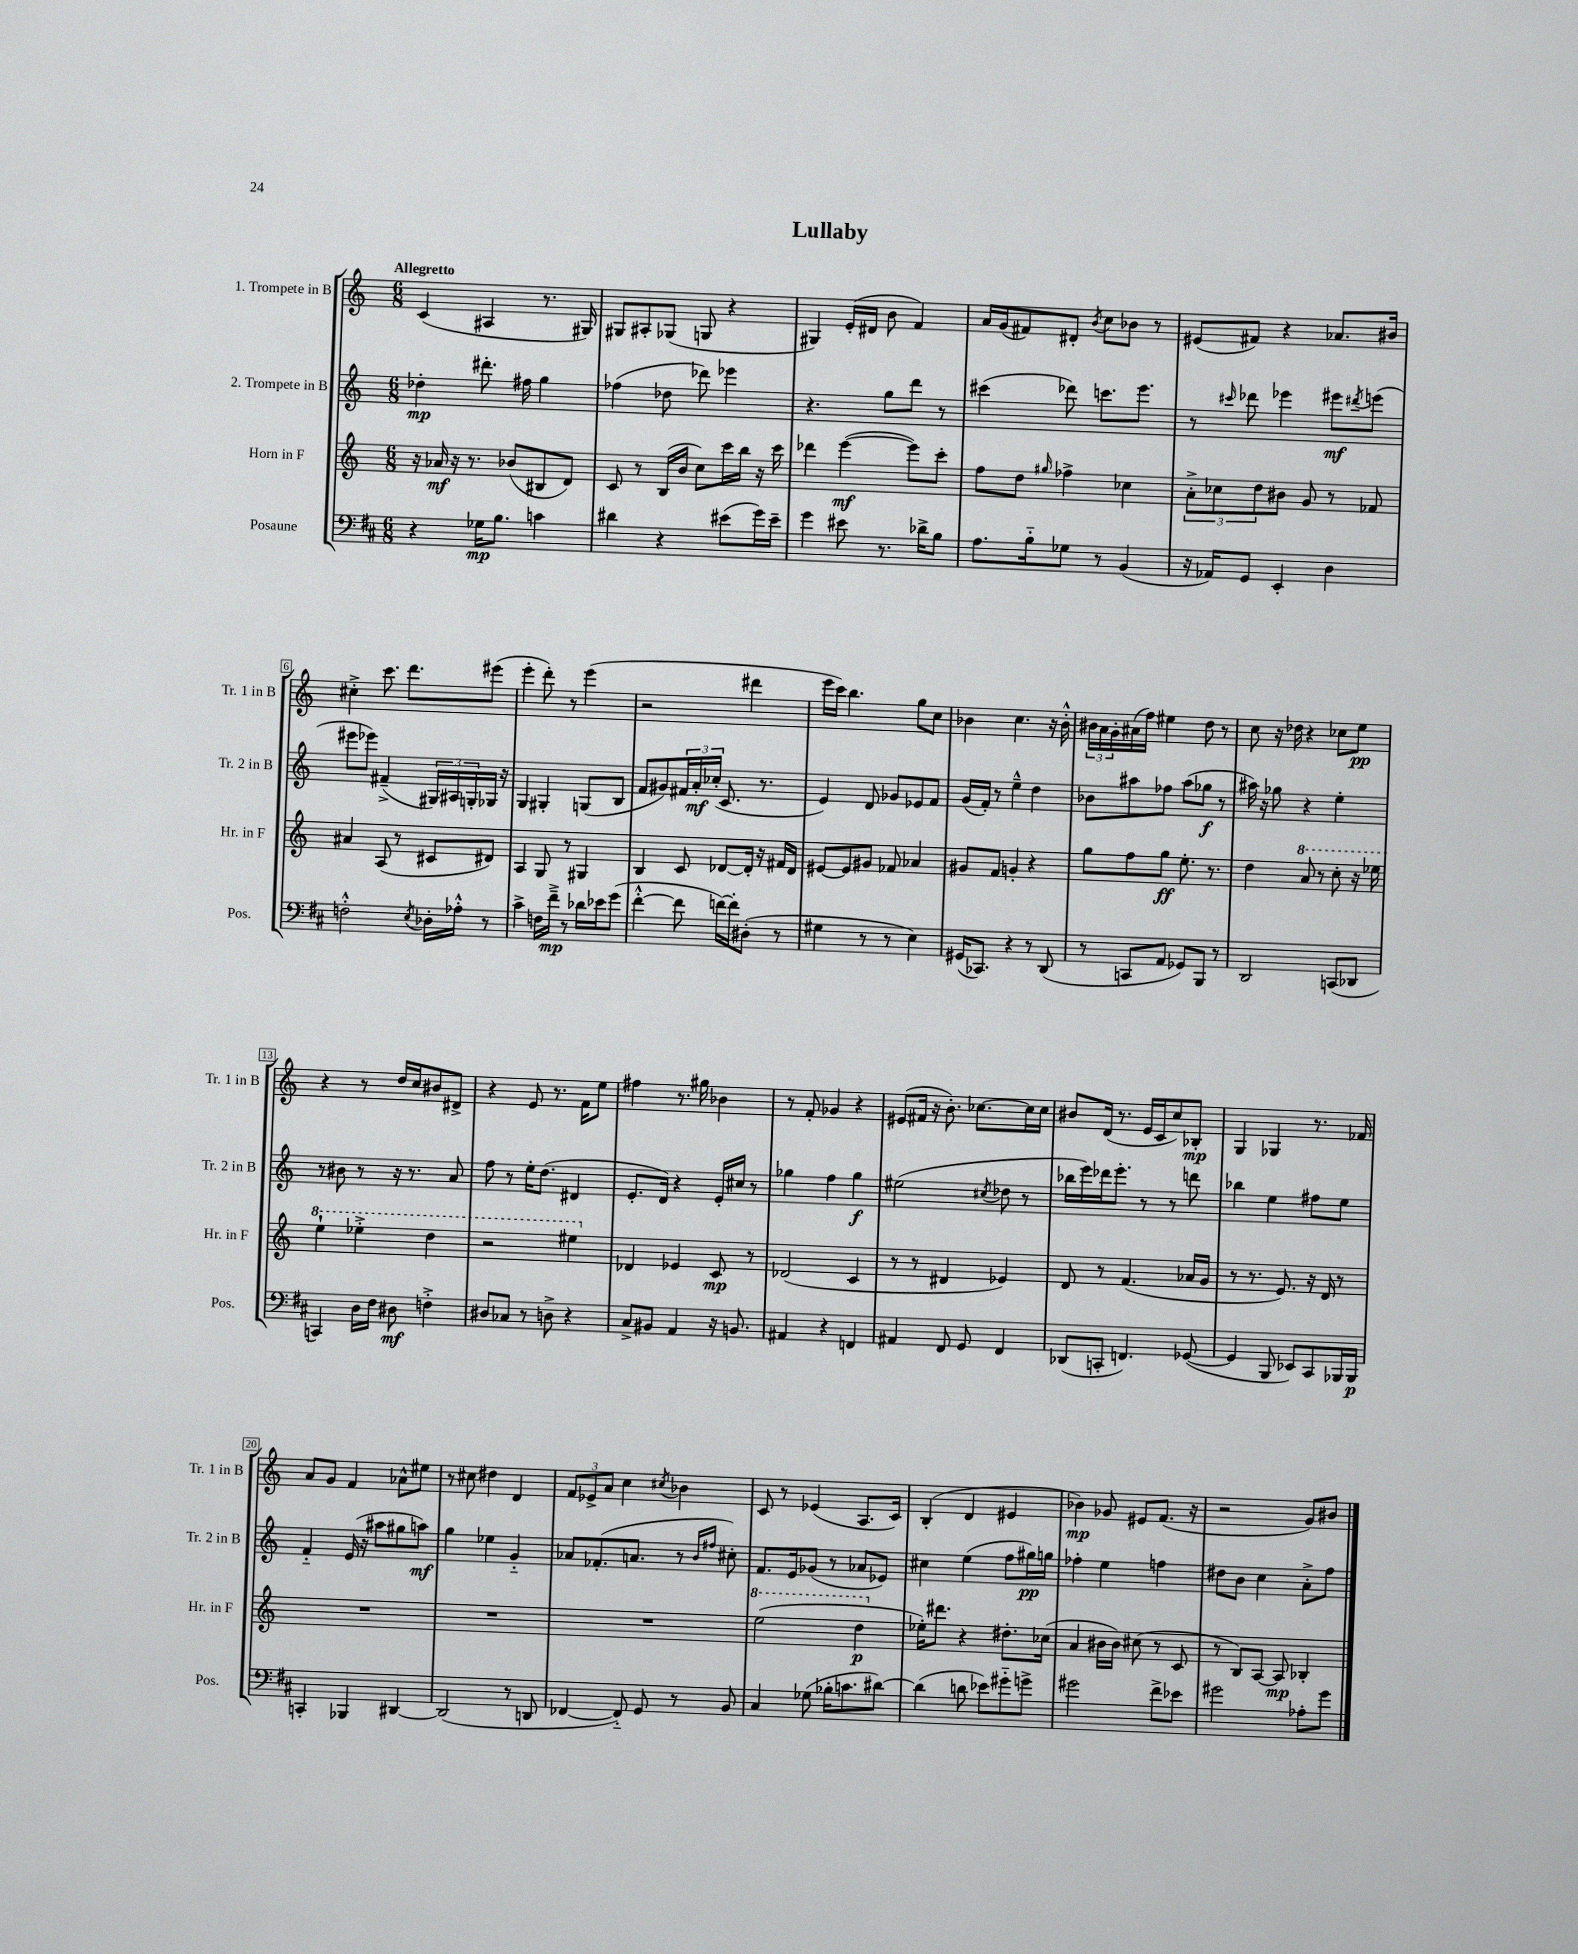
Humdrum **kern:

**kern	**kern	**kern	**kern
*staff4	*staff3	*staff2	*staff1
*clefF4	*clefG2	*clefG2	*clefG2
*k[f#c#]	*k[]	*k[]	*k[]
*M6/8	*M6/8	*M6/8	*M6/8
4r	16r	4dd-'\	(4c/
.	16a-/	.	.
.	16r	.	.
.	8.r	.	.
16G-\LK	.	8.ddd#'\	4A#/
8.B\J	.	.	.
.	(8b-/L	.	.
.	.	16ff#\	.
4c\	8B#/	4gg\	8.r
.	8d/J)	.	.
.	.	.	16G#/)
=	=	=	=
4d#\	8c/	(4ff-\	8G#/L
.	8r	.	8A#'/
4r	(16B/LL	8dd-\	(8G-/J
.	16b/JJ	.	.
.	8cc\L)	8ddd-\)	8G/
(8e#\L	16ccc\L	4eee-\	4r
.	16bb\JJ	.	.
16g\L)	16r	.	.
16e#~\JJ	16ccc\	.	.
=	=	=	=
4g\	4ddd-\	4.r	4G#/)
8e#\	([4eee\	.	(16e'/LL
.	.	.	16d#/JJ
8.r	.	8gg\L	8b\
.	8eee\]L)	8ddd\J	4f/)
16d-^\LK	.	.	.
8B\J	8ccc'\J	8r	.
=	=	=	=
8.A\L	8ff\L	(4ccc#\	16a/LL
.	.	.	(16g/J
.	8dd\J	.	8f#/)
16B'~\k	.	.	.
.	16qqgg#/	.	.
8G-\J	4ff-^\	8ddd-\)	8d#'/J
.	.	.	8qb/
8r	.	8.ccc\L	8cc\L
(4BB/	4cc-\	.	8b-\J
.	.	8.eee\J	.
.	.	.	8r
=	=	=	=
16r	12a'^\L	8r	(8e#/L
16AA-/LK)	.	.	.
.	12cc-\	.	.
.	.	16qqccc#/	.
8GG/J	.	8ddd-\	8f#/J)
.	12dd\	.	.
4EE'/	8b#\J	4eee-\	4r
.	8g/	.	.
4D\	8r	8eee#\L	8.a-/L
.	.	8qddd#/	.
.	8f-/	(8eee\J	.
.	.	.	16b#/Jk
=	=	=	=
2F'^^\	4a#/	8eee#\L	4cc#'^\
.	.	8eee-\J)	.
.	(8A/	(4f#~^/	8.ccc\
.	8r	.	.
.	.	.	8.ddd\L
8qE/	.	.	.
16D-'\LL	8c#/L	24G#/LL)	.
.	.	24A#/	.
16A-'^^\JJ	.	.	.
.	.	24G'/	.
8r	8d#/J)	16G-/JJ	(8eee#\J
.	.	16r	.
=	=	=	=
4c#^\	4A/	4G/	4eee'\
16F\LL	8G/	4G#'/	8ddd'\)
16f#~^\JJ	.	.	.
8r	8r	.	8r
16d-\LL	4G#/	(8G/L	(4eee\
16e-\J	.	.	.
(8g\J	.	8B/J	.
=	=	=	=
[4f#'^^\	4B/	8f/L	2r
.	.	8g#/)	.
8f#\]	8c/	24f#/L	.
.	.	24a'/	.
.	.	(24cc-'/JJ	.
[16f\LL)	[8d-/L	8.c/	.
16f'\]J	.	.	.
(8D#'\J	16d-'/]Jk	.	4ddd#\
.	16r	8.r	.
8r	16f#/LL	.	.
.	16d-/JJ	.	.
=	=	=	=
4G#\	[8e#/L	4e/)	16eee\LL
.	.	.	16ccc\JJ)
.	8e#/]	.	4.bb\
8r	8g#/J	8d/	.
8r	8f-/	8g-/L	.
4E\)	4a-/	8e-/	8gg\L
.	.	8f/J	8cc\J
=	=	=	=
(16GG#/LK	8g#/L	(16g/LL	4b-\
8.CC-/J)	.	16f'/JJ)	.
.	8f/J	8r	.
4r	4g'/	4ee~^^\	4.cc\
8r	4r	4dd\	.
(8DD/	.	.	16r
.	.	.	16b-'^^\
=	=	=	=
8r	8gg\L	8b-\L	24b#\LL
.	.	.	24a\
.	.	.	24g'\
8CC/L	8ff\	8aa#\	(16a#\
.	.	.	16ff\JJ)
8AA/J	8gg\J	8ff-\J	4ee#\
8GG-/L)	8.ee'\	(8aa#\L	.
8BBB/J	.	8gg-\J	8dd\
.	8.r	.	.
8r	.	8r	8r
=	=	=	=
2DD/	4dd\	16aa#\)	8cc\
.	.	16r	.
.	.	8gg-\	16r
.	.	.	16dd-\
.	8aa/	4r	4r
.	8r	.	.
(8CC/L	8ccc'\	4ee'\	8cc-\L
8DD-/J	16r	.	8ee\J
.	16eee-\	.	.
=	=	=	=
4CC/)	4eee`\	8r	4r
.	.	8b#\	.
16D\LL	4eee-'^\	8r	8r
16F#\JJ	.	.	.
8D#\	.	16r	16dd/LL
.	.	8.r	16cc/J
4F'^\	4ddd\	.	8b#/
.	.	8a/	8d#^/J
=	=	=	=
8D#/L	2r	8ff\	4r
8C-/J	.	8r	.
8r	.	16ee'\LK	8e/
.	.	(8.dd\J	.
8D^\	.	.	8.r
4r	4eee#\	4d#/	.
.	.	.	16f\LK
.	.	.	8ee\J
=	=	=	=
8C#^/L	4d-/	8.e'/L	4ff#\
8BB#/J	.	.	.
.	.	16d/Jk)	.
4AA/	4e-/	4r	8.r
.	.	.	16gg#\
16r	8c/	16e'/LL	4b-\
8.BB/	.	16cc#/JJ	.
.	8r	8r	.
=	=	=	=
4AA#/	(2d-/	4gg-\	8r
.	.	.	8f'/
4r	.	4ff\	4g-/
4FF/	4c/	4gg-\	4r
=	=	=	=
4AA#/	8r	(2ee#\	(8e#/L
.	8r	.	16f#/Jk
.	.	.	16r
8FF#/	4d#/	.	8.b'\)
8GG/	.	.	.
.	.	.	[8.cc-\L
.	.	8qcc#/	.
4FF#/	4e-/)	8dd-\	.
.	.	8r	16cc-\]L
.	.	.	16cc-\JJ
=	=	=	=
(8DD-/L	8d/	16bb-\LL	8b#/L
.	.	16eee\)	.
8CC'/J	8r	16ddd-\J	(16d/Jk
.	.	8.eee'\J	8.r
4.FF/)	(4.f/	.	.
.	.	8r	16e/LL
.	.	.	16c/J
.	.	8r	8cc/)
([8GG-/	16a-/LL	8ddd\	8B-'/J
.	16g/JJ	.	.
=	=	=	=
4GG-/]	8r	4bb-\	4G/
.	8.r	.	.
8BBB/	.	4ee\	4G-/
.	8.e/)	.	.
8EE-/L)	.	.	.
8CC#/	16r	8ff#\L	8.r
.	16d/	.	.
16BBB-/L	8r	8ee\J	.
16BBB-/JJ	.	.	16f-/
=	=	=	=
4CC'/	2.r	4f'~/	8a/L
.	.	.	8g/J
4BBB-/	.	(16e/	4f/
.	.	16r	.
.	.	8aa#\L	.
[4DD#/	.	8gg#\	8a-^^\L
.	.	8aa\J)	8ee#\J
=	=	=	=
(2DD#/]	2.r	4gg\	8r
.	.	.	8cc#\
.	.	4ee-\	4dd#\
8r	.	4g'~/	4d/
8DD/	.	.	.
=	=	=	=
[4FF-/	2.r	8a-/L	12f/L
.	.	.	12e-^/
.	.	(8.f-'/	.
.	.	.	12a/J
8FF-'~/])	.	.	4cc\
.	.	8.a/J	.
8GG/	.	.	.
.	.	.	8qcc#/
8r	.	8r	4b-\
.	.	16qqb/LL	.
.	.	16qqff#/JJ	.
8BB/	.	8cc#'\)	.
=	=	=	=
4C#/	(2eee\	8.f/L	8c/
.	.	.	8r
.	.	16e/k	.
(8G-\	.	(8g-/J	(4e-/
16B-'\LK	.	8r	.
8.c\	.	.	.
.	4ddd\	8a-/L	8.A/L
[8d#\J)	.	8e-/J)	.
.	.	.	16c/Jk)
=	=	=	=
(4d#\]	16ee-'\LK)	4cc#\	(4B'/
.	8.ddd#\J	.	.
8d\	4r	(4ee\	4d/
8e-\L)	.	.	.
8g#'~\	8.dd#'\L	8ff\L	4e#/
8g^\J	.	16gg#\L)	.
.	(16cc-\Jk	16gg\JJ	.
=	=	=	=
2g#\	4a/	4ff-'\	4b-\)
.	16b#\LL	4ee\	8g-/
.	16b#\JJ)	.	.
.	(8cc#\	.	8e#/L
8f#^\L	8r	4ff\	(8.f/J
8e-\J	8c/	.	.
.	.	.	16r
=	=	=	=
2g#\	8r	8dd#\L	2r
.	8B/L)	8b\J	.
.	[8A/J	4cc\	.
.	8A/]	.	.
8A-'\L	4B-'/	8a'^\L	8g/L)
8g#\J	.	8ff\J	8b#/J
==	==	==	==
*-	*-	*-	*-
